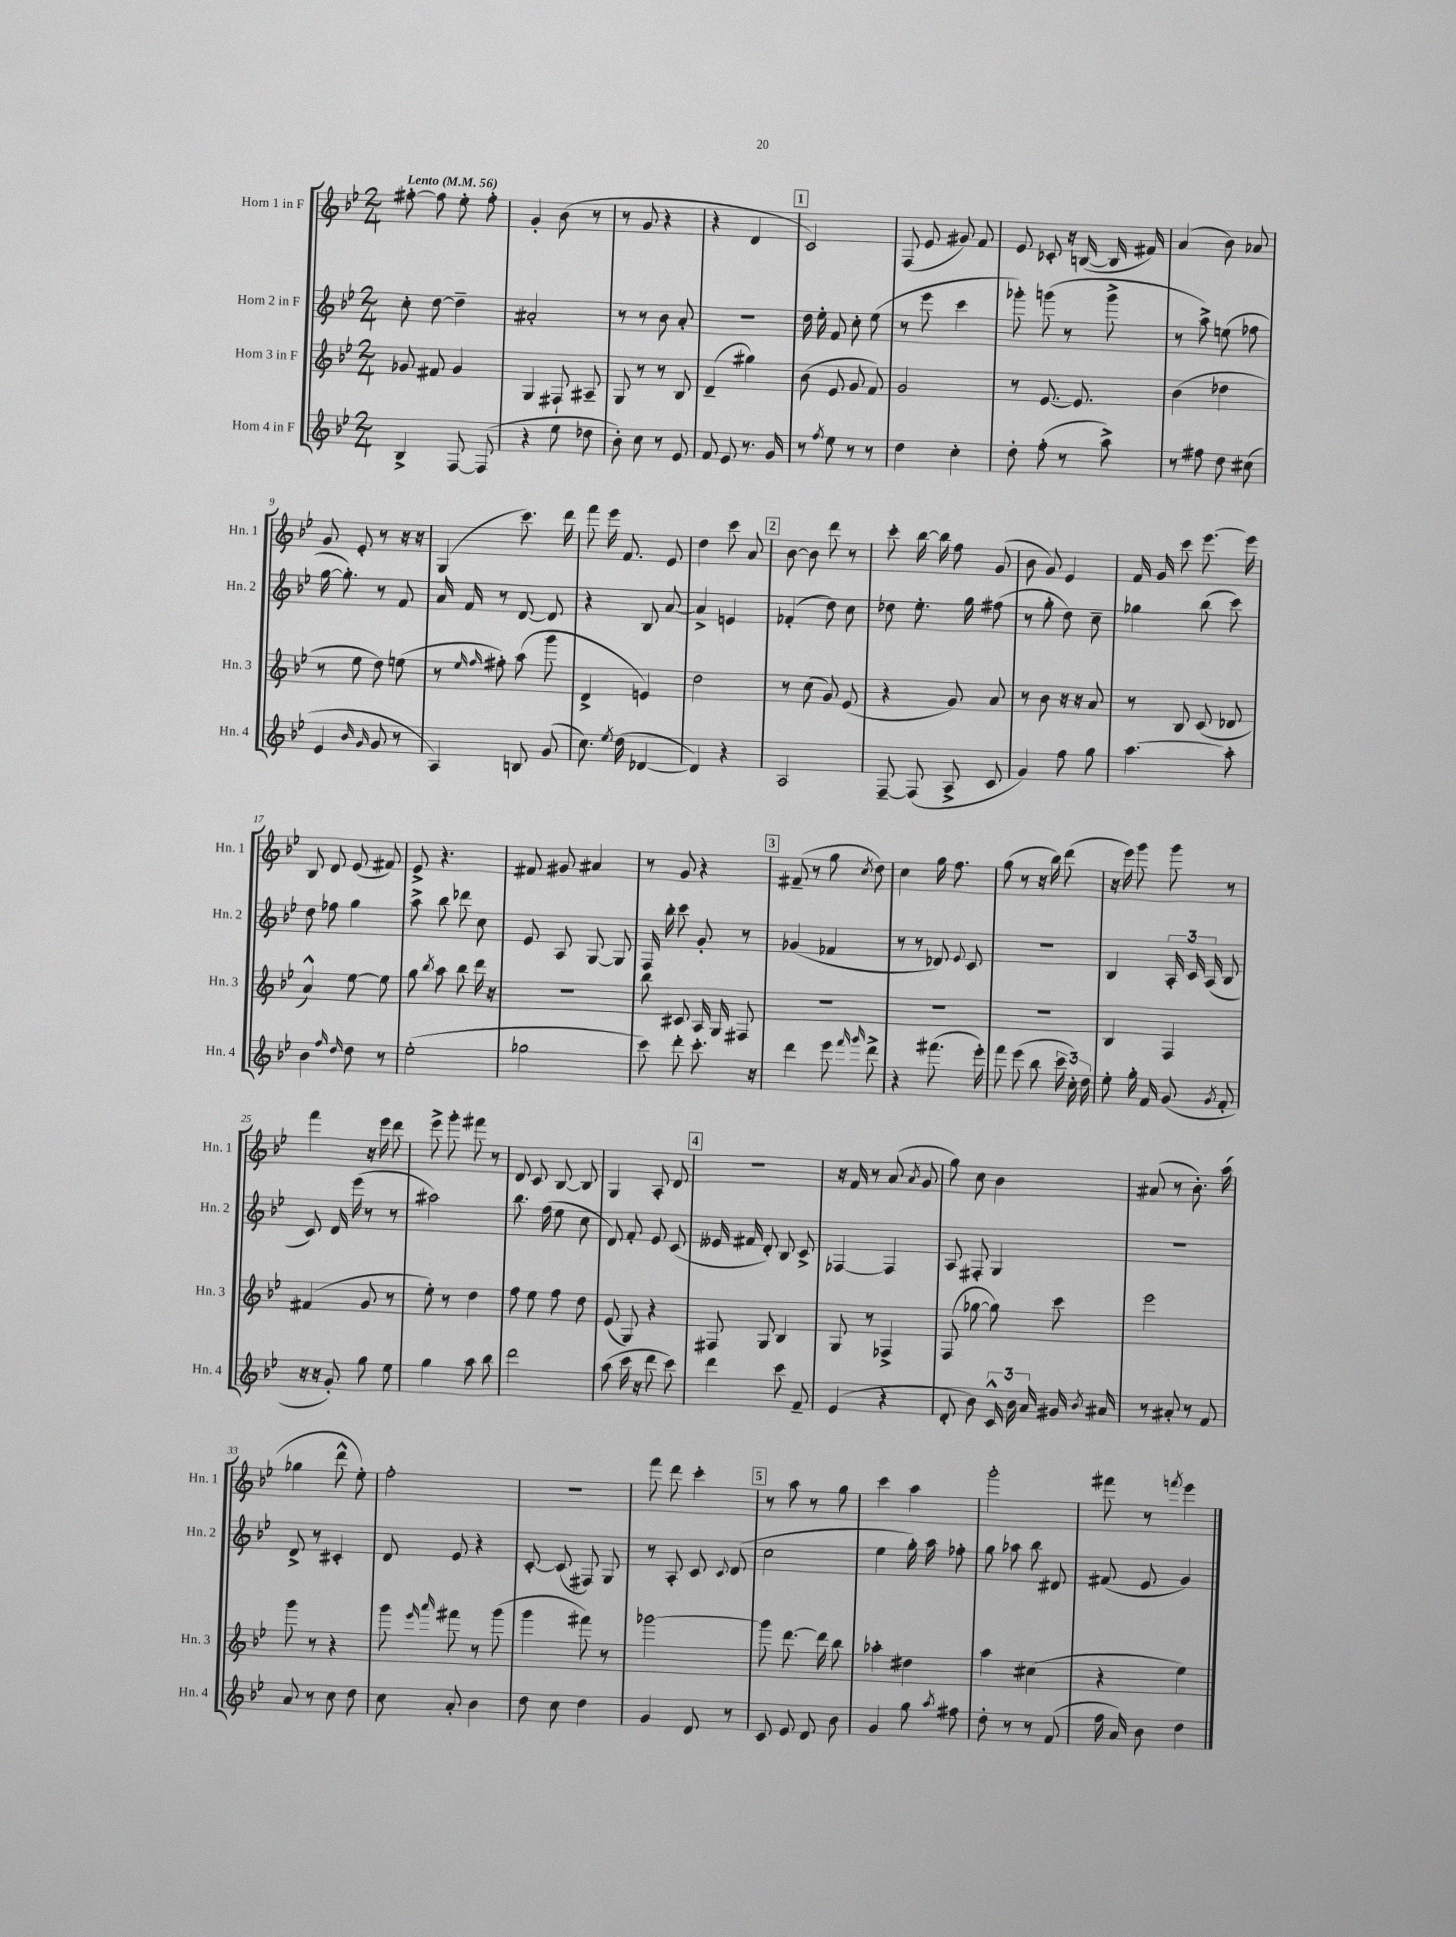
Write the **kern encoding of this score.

**kern	**kern	**kern	**kern
*part4	*part3	*part2	*part1
*staff4	*staff3	*staff2	*staff1
*I"Horn 4 in F	*I"Horn 3 in F	*I"Horn 2 in F	*I"Horn 1 in F
*I'Hn. 4	*I'Hn. 3	*I'Hn. 2	*I'Hn. 1
*clefG2	*clefG2	*clefG2	*clefG2
*k[b-e-]	*k[b-e-]	*k[b-e-]	*k[b-e-]
*M2/4	*M2/4	*M2/4	*M2/4
*MM56	*MM56	*MM56	*MM56
=1	=1	=1	=1
!	!	!	!LO:TX:a:B:t=Lento
4B-^/	8g-X/	8cc'\	[8ff#X'\
.	8f#X/	[8dd\	8ff#\]
[8F/	4g-/	4dd~\]	8ee-'\
(8F/]	.	.	8ff#'\
=2	=2	=2	=2
4r	4G/	2a#X'/	4g'/
8ee-\	8F#X`/	.	(8b-\
8dd-X\	8A#X~/	.	8r
=3	=3	=3	=3
8b-'\)	8G/	8r	8r
8cc\	8r	8r	8g/
8r	8r	8b-\	4r
8e-/	8B-/	8a'/	.
=4	=4	=4	=4
8f/	(4d~/	2r	4r
8e-/	.	.	.
8.r	4gg#X\)	.	4d/
16g/	.	.	.
!!LO:REH:place=s1:t=1
=5	=5	=5	=5
8r	(8b-\	16dd\	2c/)
.	.	16ee-'\	.
8qff/	.	.	.
8ee-\	8e-/	8f/	.
8r	8g/	8cc'\	.
8r	8f/)	(8ee-\	.
=6	=6	=6	=6
4dd\	2g/	8r	(8F/
.	.	8eee-\	8e-/
4cc'\	.	4ccc\	8g#X/)
.	.	.	8f/
=7	=7	=7	=7
8dd'\	8r	8ggg-X'\)	8e-/
(8ff'\	[8.e-/	(8gggn\	8c-X'/
8r	.	8r	16r
.	8.e-/]	.	([16Bn/
8aa^\)	.	8ggg^\	16B/]
.	.	.	16f#X/)
=8	=8	=8	=8
8r	(4b-\	8r	(4a/
8ff#X\	.	8aa^\)	.
8dd\	4dd-X\	(8een\	8b-\)
(8cc#X\	.	8ff-X\	8a-X/
!!LO:LB:g=z
=9	=9	=9	=9
4e-/	8r	[16gg\	8g/
.	.	8.gg'\])	.
.	8ee-\	.	8e-'/
16qqb-/	.	.	.
16qqg/	.	.	.
8g/	8dd\)	8r	8r
8r	(8een\	8f/	16r
.	.	.	16r
=10	=10	=10	=10
4A/)	8r	16a/	(4G/
.	.	16f/	.
.	16qqee-/	.	.
.	16qqff/	.	.
.	8ff#X'\)	8r	.
8Bn/	(8aa\	[8d/	8.ccc\)
(8g/	8ggg\	8d/]	.
.	.	.	16ddd\
=11	=11	=11	=11
8.cc\)	4d^/	4r	8fff\
.	.	.	16eee-\
8qee-/	.	.	.
(16dd\	.	.	8.f/
[4d-X/	4en/)	8B-/	.
.	.	[8a/	8e-/
=12	=12	=12	=12
4d-/])	2dd\	4a^/]	4dd\
4r	.	4en/	8ccc\
.	.	.	8a/
!!LO:REH:place=s1:t=2
=13	=13	=13	=13
2A/	8r	(4f-X'/	[8b-\
.	(8cc\	.	8b-\]
.	8g/)	8dd\)	8ddd\
.	(8e-/	8cc\	8r
=14	=14	=14	=14
[8F~/	4r	8dd-X\	8ccc'\
(8F/]	.	8.ee-'\	[16bb-\
.	.	.	16bb-\]
8A^/	8g/)	.	8ff\
.	.	16gg\	.
8c/	8a/	(8ff#X\	(8g/
=15	=15	=15	=15
4g/)	8r	8r	8b-\
.	8b-\	8gg'\	8g/)
8ff\	16r	8dd\)	4e-/
.	16r	.	.
8gg\	8a/	8cc~\	.
=16	=16	=16	=16
[4.aa\	8r	4gg-X\	16f/
.	.	.	16g/
.	8B-/	.	8ccc\
.	(8c/	(8bb-\	[8.eee-\
8aa'\]	8d-X/	8ccc\)	.
.	.	.	16eee-\]
!!LO:LB:g=z
=17	=17	=17	=17
4b-\	4a^^/)	8dd\	8B-/
.	.	8ff-X\	8d/
16qqff/	.	.	.
16qqdd/	.	.	.
8dd\	[8ee-\	4gg\	(8e-/
8r	8ee-\]	.	8f#X/)
=18	=18	=18	=18
(2ee-'\	8gg\	8aa^\	8e-^/
.	8qbb-/	.	.
.	8aa\	8bb-\	4.r
.	8bb-\	8ddd-X\	.
.	16ddd\	8cc\	.
.	16r	.	.
=19	=19	=19	=19
2gg-X\	2r	8e-/	8f#X/
.	.	8A/	8g#X/
.	.	[8G/	4a#X/
.	.	8G/]	.
=20	=20	=20	=20
8ccc\)	8bb-\	16F/	8r
.	.	16bb-'\	.
8ddd'\	8c#X/	8ccc\	8g/
8.ccc'\	16A/	8g'/	4r
.	16G/	.	.
.	8F#X/	8r	.
16r	.	.	.
!!LO:REH:place=s1:t=3
=21	=21	=21	=21
4ddd\	2r	(4g-X/	(8f#X~/
.	.	.	8r
8eee-\	.	4f-X/	8gg\
16qqfff/	.	.	.
16qqggg/	.	.	8qcc/
8ddd^\	.	.	8dd\)
=22	=22	=22	=22
4r	2r	8r	4cc\
.	.	8r	.
(8.fff#X\	.	8d-X/)	16gg\
.	.	.	8.ff\
.	.	8qqe-/	.
.	.	8c/	.
16eee-'\)	.	.	.
=23	=23	=23	=23
8fff\	2r	2r	(8gg\
(8eee-\	.	.	8r
8bb-\	.	.	16r
.	.	.	16bb-\)
24ccc\	.	.	(8ddd\
24cc'\)	.	.	.
24dd\	.	.	.
=24	=24	=24	=24
8ee-'\	4B-/	4B-/	16r
.	.	.	16eee-\)
16gg'\	.	.	8ggg\
16f/	.	.	.
(8g/	4F/	24A'/	8ggg\
.	.	24c/	.
.	.	(24A/	.
8qg/	.	.	.
8f'/	.	8B-/	8r
!!LO:LB:g=z
=25	=25	=25	=25
16r	(4f#X/	8c/)	4fff\
16r	.	.	.
8g'/)	.	16d/	.
.	.	(16eee-\	.
8gg\	8g/	8r	16r
.	.	.	16eee-\
8ee-\	8r	8r	8ddd\
=26	=26	=26	=26
4gg\	8ee-'\)	2aa#X\)	8eee-^\
.	8r	.	8ggg'\
8aa\	4dd\	.	8fff#X\
8bb-\	.	.	8r
=27	=27	=27	=27
2ddd\	8ff\	8.bb-\	8d/
.	8ee-\	.	8c/
.	.	(16ff\	.
.	8ff\	8ee-\	[8B-/
.	8dd\	8cc\	8B-/]
=28	=28	=28	=28
(8aa\	(8e-/	8d/)	4G/
16ccc\	8G/)	8f'/	.
16r	.	.	.
8ddd\	4r	8e-/	8A'/
8ccc\)	.	(8c/	8d/
!!LO:REH:place=s1:t=4
=29	=29	=29	=29
4ddd\	8F#X/	16e--X/	2r
.	.	16f#X/	.
.	8G/	8d'/)	.
8ccc\	4B-/	8B-/	.
8f~/	.	8c^/	.
=30	=30	=30	=30
(4e-/	8G/	[4F-X/	16r
.	.	.	16f/
.	8r	.	8r
4r	4F-X^/	4F-/]	(8a/
.	.	.	8qa/
.	.	.	8g/
=31	=31	=31	=31
8d'/	(8F/	8A/	8gg\)
8b-\)	[8gg-X\	8F#X'/	8cc\
24c^^/	8gg-\])	4G/	4b-\
24b-\	.	.	.
24a/	.	.	.
16g#X/	8ccc\	.	.
8qb-/	.	.	.
16a#X/	.	.	.
=32	=32	=32	=32
8r	2eee-\	2r	(8a#X/
8a#X'/	.	.	8r
8r	.	.	8.b-'\)
8f/	.	.	.
.	.	.	(16aa\
!!LO:LB:g=z
=33	=33	=33	=33
8a/	8ggg\	8d^/	4gg-X\
8r	8r	8r	.
8cc\	4r	4c#X'/	8ddd^^\
8dd\	.	.	8ee-'\)
=34	=34	=34	=34
8cc\	8ggg\	8d/	2ff'\
.	16qqeee-/	.	.
.	16qqaaa/	.	.
8a'/	8fff#X\	8e-/	.
4b-\	8r	4r	.
.	(8ggg\	.	.
=35	=35	=35	=35
8dd\	4ggg\	[8c'/	2r
8cc\	.	(8c/]	.
4dd\	8fff#X\)	8F#X/)	.
.	8r	8G/	.
=36	=36	=36	=36
4g/	[2ggg-X\	8r	8fff\
.	.	8A'/	8ddd\
8d/	.	8c/	4ccc'\
.	.	8qqc/	.
8r	.	(8d/	.
!!LO:REH:place=s1:t=5
=37	=37	=37	=37
8c/	8ggg-\]	2cc\	8r
8e-/	[8.ddd\	.	8aa\
8d/	.	.	8r
.	16ddd\]	.	.
8b-\	8bb-\	.	8gg\
=38	=38	=38	=38
4g/	4aa-X'\	4ee-\	4ccc\
8gg\	4dd#X\	16gg'\)	4aa\
.	.	16aa\	.
8qaa/	.	.	.
8ff#X\	.	8ff-X'\	.
=39	=39	=39	=39
8dd'\	4aa\	8gg\	2ggg'\
8r	.	8aa-X\	.
8r	(4cc#X\	8bb-\	.
(8f/	.	8d#X/	.
=40	=40	=40	=40
16ff\	4r	(8f#X/	8fff#X\
16a/)	.	.	.
8b-\	.	8e-/	8r
.	.	.	8qfffn/
4dd\	4ee-\)	4g/)	4eee-\
==	==	==	==
*-	*-	*-	*-
